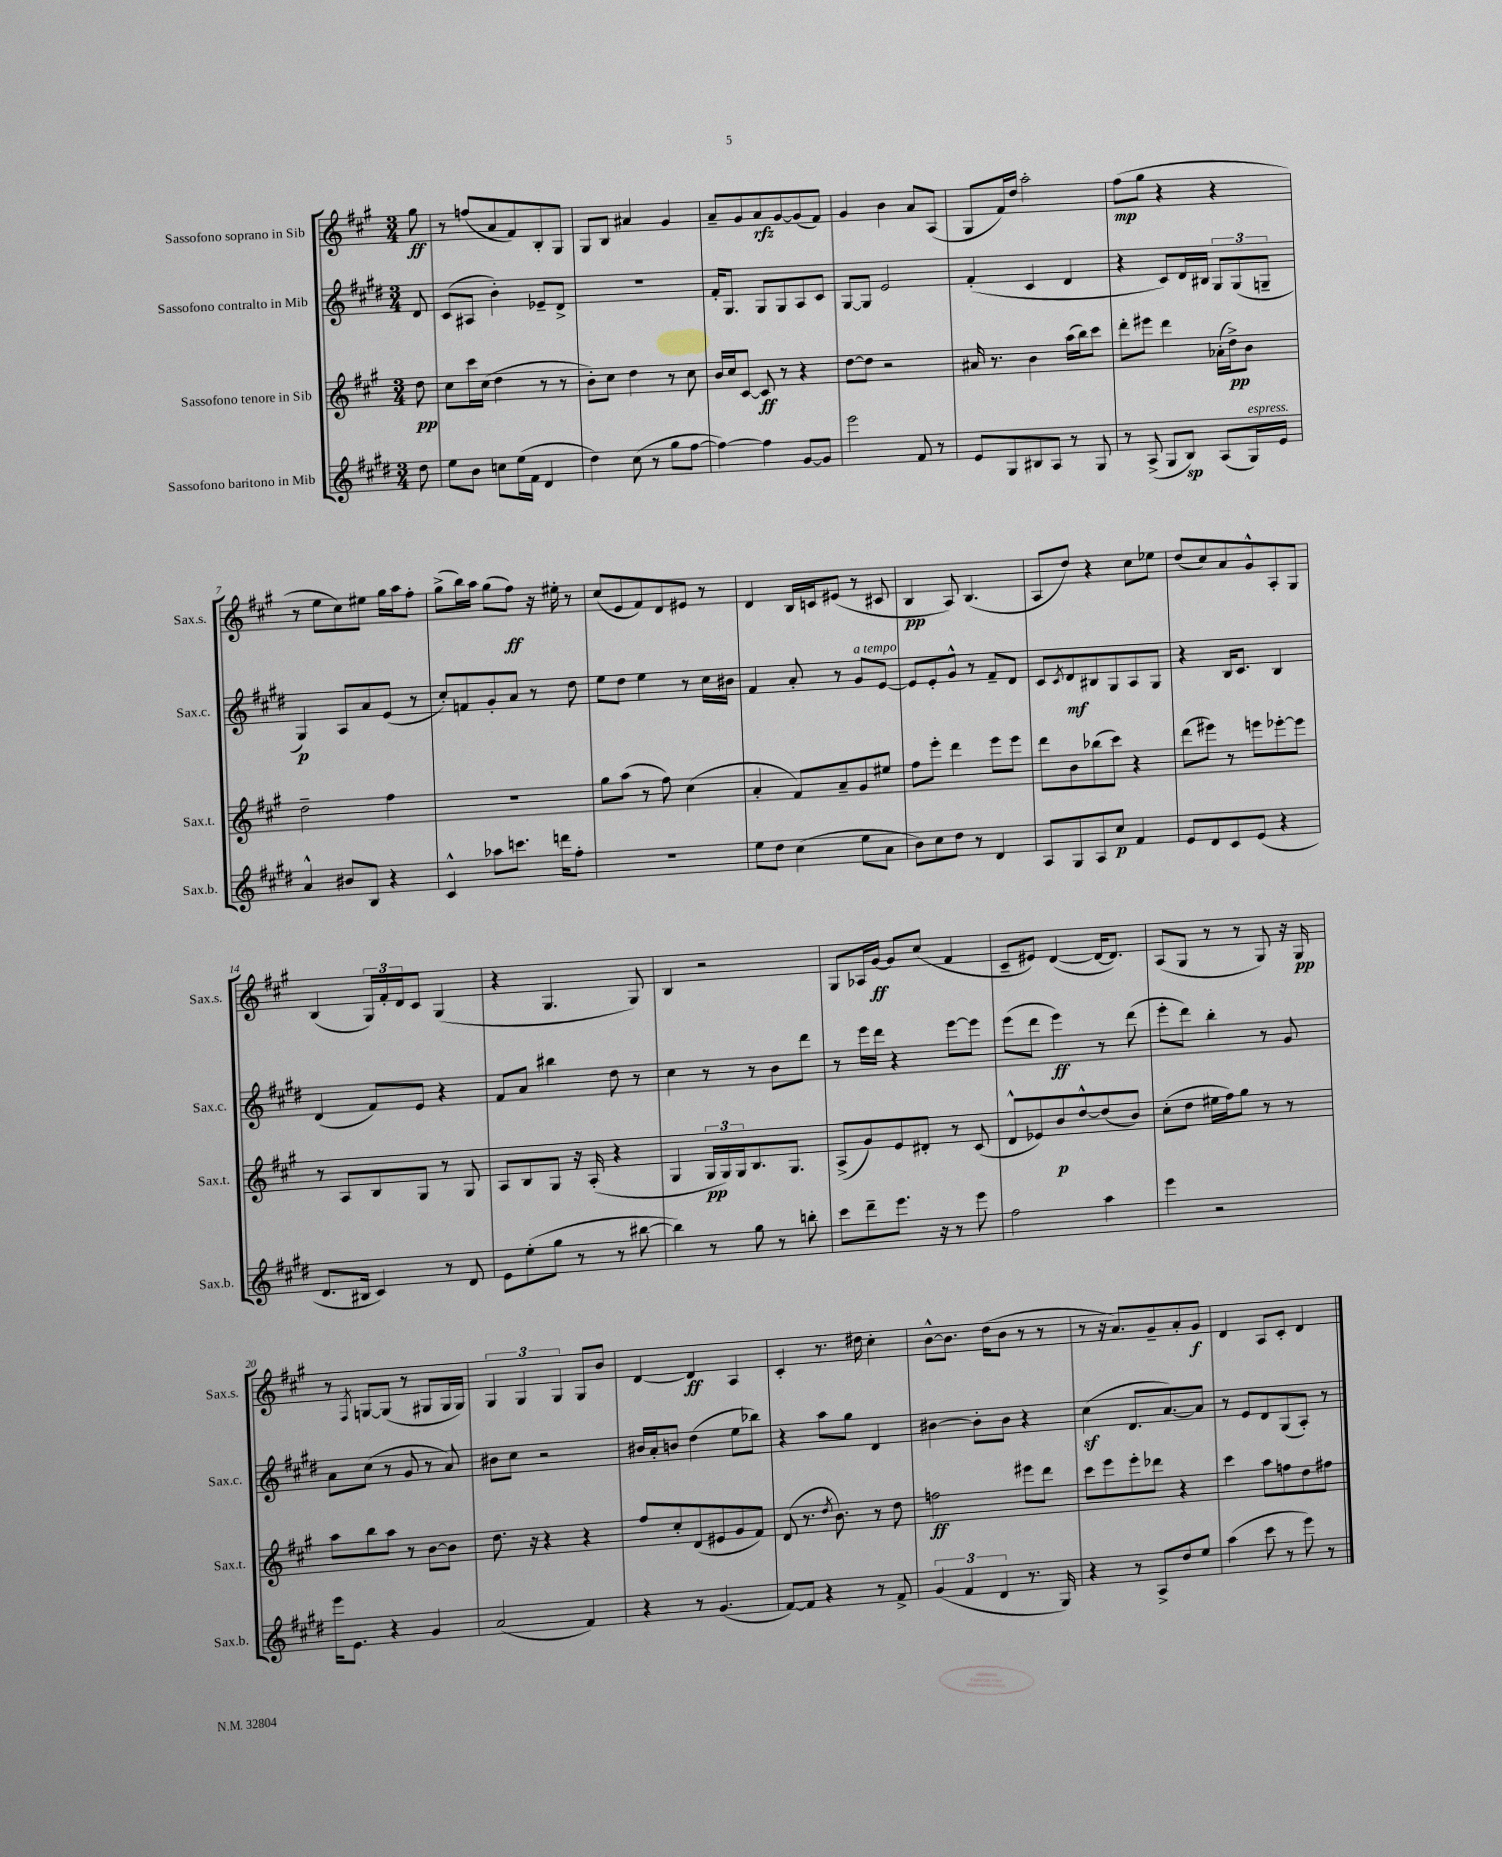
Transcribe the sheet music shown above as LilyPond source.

<<
\new StaffGroup <<
\new Staff = "s0" \with { instrumentName = "Sassofono soprano in Sib" shortInstrumentName = "Sax.s." } {
    \clef treble \key a \major \numericTimeSignature \time 3/4 \partial 8
    gis''8\ff |
    r8 f''8( a'8 fis'8) b8-. gis8 |
    gis8 b8 ais'4 gis'4 |
    a'8-- gis'8 a'8\rfz gis'8~ gis'8( fis'8) |
    gis'4 b'4 a'8 a8( |
    gis8 fis'16) d''16 a''2-. |
    fis''8\mp( gis''8 r4 r4 |
    r8 e''8 cis''8) eis''8 gis''16 a''16 fis''8-. |
    gis''8->( b''16) a''16 gis''8( fis''8\ff) r16 eis''16-. r8 |
    cis''8( e'8 fis'8) d'8 eis'8 r8 |
    d'4 b16 c'16 eis'8( r8 cis'8 |
    b4\pp a8) b4.( |
    a8 d''8) r4 cis''8 ees''8 |
    d''8( cis''8) a'8 gis'8-^ a8-. gis8 |
    b4( \tuplet 3/2 { gis16) fis'16-. d'16 } cis'8 gis4( |
    r4 gis4. gis8) |
    b4 r2 |
    gis8 aes16 gis'16~\ff gis'8 cis''8( fis'4 |
    cis'8-- eis'8) d'4~( d'16~ d'8.) |
    a8( gis8 r8 r8 gis8) r16 gis16\pp |
    r8 \acciaccatura { fis8 } g8~ g8( r8 gis8 gis16 gis16) |
    \tuplet 3/2 { gis4 gis4 gis4 } gis8 b'8 |
    d'4~ d'4\ff a4 |
    cis'4-. r8. dis''16 cis''4-. |
    b'8~-^ b'8. d''16( b'8 r8 r8 |
    r8 r16 a'8.) gis'8-- a'8-. gis'8\f |
    d'4 a8 cis'8-. d'4 \bar "|." |
}
\new Staff = "s1" \with { instrumentName = "Sassofono contralto in Mib" shortInstrumentName = "Sax.c." } {
    \clef treble \key e \major \numericTimeSignature \time 3/4 \partial 8
    dis'8 |
    cis'8( ais8 b'4-.) ees'8-- dis'8-> |
    R2. |
    fis'16-. gis8. gis8 gis8 a8 cis'8 |
    gis8~ gis8 e'2 |
    fis'4-.( cis'4 dis'4 |
    r4 cis'8) dis'16 bis16 \tuplet 3/2 { gis8 gis8( g8-- } |
    gis4\p) a8 a'8 e'8( r8 |
    cis''8-.) f'8 gis'8-. a'8 r8 dis''8 |
    e''8 dis''8 e''4 r8 cis''16 bis'16 |
    fis'4 a'8-. r8 gis'8^\markup { \italic "a tempo" } e'8~ |
    e'8 e'8-. gis'8-^ r8 fis'8-- dis'8 |
    cis'8 \acciaccatura { cis'8 } dis'8\mf bis8 gis8 a8 gis8 |
    r4 b16 cis'8. b4 |
    dis'4( fis'8) e'8 r4 |
    fis'8 a'8 bis''4 dis''8 r8 |
    cis''4 r8 r8 b'8 dis'''8 |
    r8 e'''16 dis'''16 r4 e'''8~ e'''8 |
    e'''8( dis'''8 e'''4\ff) r8 dis'''8( |
    e'''8-. dis'''8) b''4-. r8 gis'8 |
    a'8 cis''8( r8 gis'8 r8 a'8) |
    bis'8 cis''8 r2 |
    bis'16 a'16-. b'8 dis''4( e''8 bes''8) |
    r4 a''8 gis''8 dis'4 |
    bis'4~ bis'8-. bis'8 r4 |
    cis''4\sf( dis'8. a'8.~) a'8 |
    r8 e'8 dis'8 gis8( a8-.) r8 \bar "|." |
}
\new Staff = "s2" \with { instrumentName = "Sassofono tenore in Sib" shortInstrumentName = "Sax.t." } {
    \clef treble \key a \major \numericTimeSignature \time 3/4 \partial 8
    d''8\pp |
    cis''8 cis'''16 cis''16( d''4 r8 r8 |
    b'8-.) cis''8 d''4 r8 cis''8 |
    b'16 cis''16 cis'8~ cis'8\ff r8 r4 |
    d''8~ d''8 r2 |
    ais'16 r8. b'4 a''16( b''16) cis'''8 |
    d'''8-. eis'''8 d'''4 aes'16-.( d''16->\pp) b'8 |
    d''2-- fis''4 |
    R2. |
    gis''8 a''8( r8 fis''8) cis''4( |
    a'4-. fis'8) a'8-- gis'8 eis''8 |
    fis''8 e'''8-. d'''4 e'''8 e'''8 |
    d'''8 b'8 bes''8( cis'''8) r4 |
    d'''8( eis'''8) r8 e'''8 ees'''8~-. ees'''8 |
    r8 a8 b8 gis8 r8 gis8 |
    a8 b8 gis8 r16 a16-.( r4 |
    gis4 \tuplet 3/2 { gis16\pp gis16) gis16 } b8. gis8. |
    a8->( gis'8) e'8 dis'8-. r8 cis'8( |
    d'8-^ ees'8) b'8\p d''8~-^ d''8( b'8) |
    cis''8-.( d''8 eis''16 fis''16) gis''8 r8 r8 |
    a''8 b''8 a''8 r8 b'8~ b'8 |
    d''8. r16 r4 r4 |
    fis''8 cis''8-. d'8( eis'8 gis'8 fis'8) |
    d'8( r8. \acciaccatura { d''8 } b'8.) r8 d''8 |
    f''2\ff eis'''8 d'''8 |
    cis'''8 e'''8 e'''8-. des'''8 r4 |
    cis'''4 a''8 f''8 d''8 fis''8 \bar "|." |
}
\new Staff = "s3" \with { instrumentName = "Sassofono baritono in Mib" shortInstrumentName = "Sax.b." } {
    \clef treble \key e \major \numericTimeSignature \time 3/4 \partial 8
    dis''8 |
    e''8 b'8 c''8 e''16( fis'16 dis'4 |
    dis''4) cis''8( r8 gis''8 fis''8~ |
    fis''4~) fis''4 gis'8~ gis'8 |
    e'''2 fis'8 r8 |
    e'8 gis8 bis8 a8 r8 gis8 |
    r8 a8->( gis8 b8\sp) a8( gis16^\markup { \italic "espress." }) e'16 |
    a'4-^ bis'8 b8 r4 |
    cis'4-^ aes''8 c'''8. d'''16 fis''8-. |
    R2. |
    e''8 dis''8 cis''4( e''8 a'8 |
    b'8) cis''8 dis''8 r8 dis'4 |
    a8 gis8 a8 cis''8\p fis'4 |
    e'8 dis'8 cis'8 e'8( r4 |
    dis'8. bis16 cis'4) r8 dis'8 |
    e'8 e''8-.( gis''8 r8 r8 bis''8~ |
    bis''4) r8 gis''8 r8 b''8-. |
    cis'''8 dis'''8-- e'''8. r16 r8 e'''8 |
    fis''2 a''4 |
    e'''4 r2 |
    e'''16 e'8. r4 gis'4 |
    a'2( fis'4) |
    r4 r8 gis'4.( |
    fis'8~) fis'8 r4 r8 fis'8-> |
    \tuplet 3/2 { gis'4( fis'4 dis'4 } r8. gis16) |
    r4 r8 a8-> dis''8 e''8 |
    a''4( cis'''8 r8 e'''8) r8 \bar "|." |
}
>>
>>
